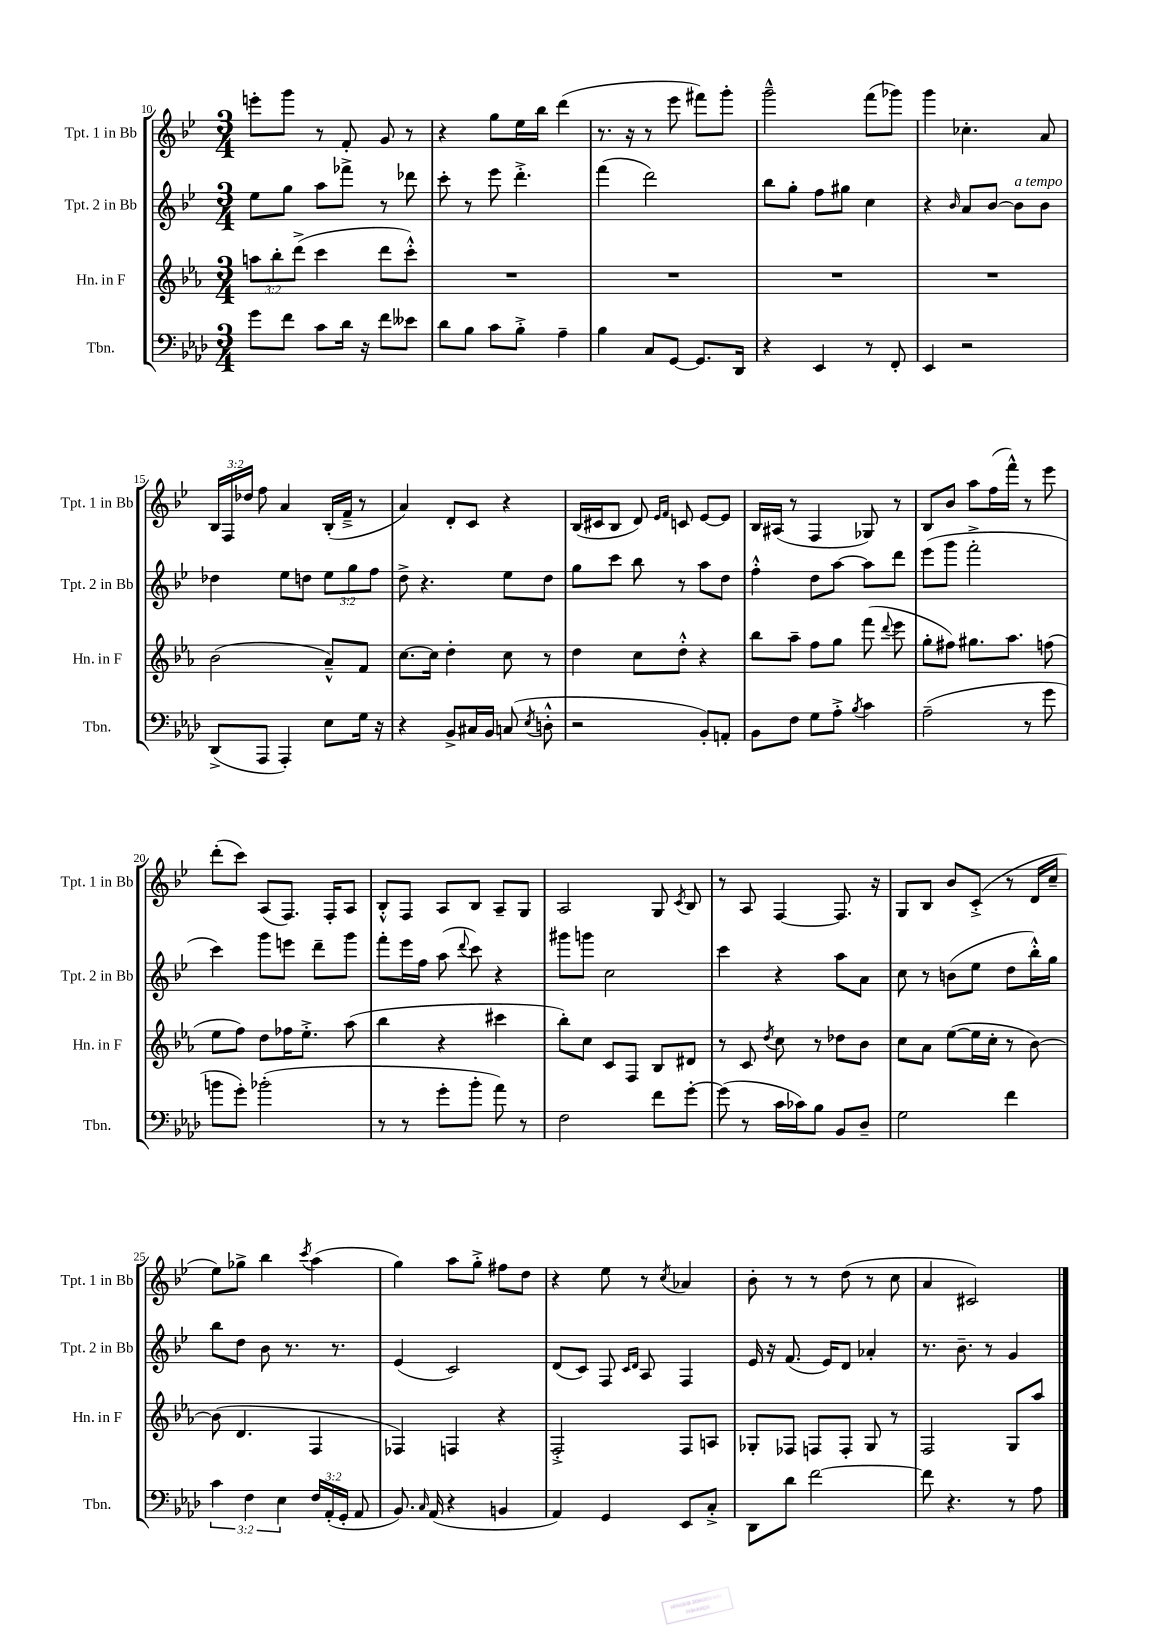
<<
\new StaffGroup <<
\new Staff = "s0" \with { instrumentName = "Tpt. 1 in Bb" shortInstrumentName = "Tpt. 1 in Bb" } {
    \clef treble \key bes \major \numericTimeSignature \time 3/4 \override Staff.TupletNumber.text = #tuplet-number::calc-fraction-text
    \autoBeamOff e'''8[-. g'''8] r8 f'8-. g'8 r8 |
    r4 g''8[ ees''16 bes''16] d'''4( |
    r8. r16 r8 ees'''8 fis'''8[) g'''8]-. |
    g'''2---^ f'''8[( ges'''8]) |
    g'''4 ces''4.-. a'8 |
    \tuplet 3/2 { bes16[ f16 des''16] } f''8 a'4 bes16[-.( f'16]---> r8 |
    a'4) d'8[-. c'8] r4 |
    bes16[( cis'16 bes8] d'8) \grace { ees'16[ f'16] } c'8 ees'8[~ ees'8] |
    bes16[ ais16]( r8 f4 ges8) r8 |
    bes8[ bes'8] a''8[ f''16( f'''16]-^) r8 ees'''8 |
    d'''8[-.( c'''8]) a8[( f8.]) f16[-. a8] |
    bes8[-.-^ f8] a8[ bes8] a8[-- g8] |
    a2 g8 \acciaccatura { c'8 } bes8 |
    r8 a8 f4~ f8. r16 |
    g8[ bes8] bes'8[ c'8]-.->( r8 d'16[ c''16]-- |
    ees''8[) ges''8]-> bes''4 \acciaccatura { c'''8 } a''4( |
    g''4) a''8[ g''8]-.-> fis''8[ d''8] |
    r4 ees''8 r8 \acciaccatura { c''8 } aes'4 |
    bes'8-. r8 r8 d''8( r8 c''8 |
    a'4 cis'2) \bar "|." |
}
\new Staff = "s1" \with { instrumentName = "Tpt. 2 in Bb" shortInstrumentName = "Tpt. 2 in Bb" } {
    \clef treble \key bes \major \numericTimeSignature \time 3/4 \override Staff.TupletNumber.text = #tuplet-number::calc-fraction-text
    \autoBeamOff ees''8[ g''8] a''8[ fes'''8]-> r8 des'''8 |
    c'''8-. r8 ees'''8 d'''4.-.-> |
    f'''4( d'''2) |
    bes''8[ g''8]-. f''8[ gis''8] c''4 |
    r4 \grace { bes'16 } a'8[ bes'8]~ bes'8[^\markup { \italic "a tempo" } bes'8] |
    des''4 ees''8[ d''8] \tuplet 3/2 { ees''8[ g''8 f''8] } |
    d''8-> r4. ees''8[ d''8] |
    g''8[ c'''8] bes''8 r8 a''8[ d''8] |
    f''4-.-^ d''8[ a''8]~ a''8[ d'''8] |
    ees'''8[( g'''8] f'''2-.-> |
    c'''4) g'''8[ e'''8] d'''8[-- g'''8] |
    f'''8[-. ees'''16 f''16] a''8( \appoggiatura { d'''8 } c'''8) r4 |
    gis'''8[ g'''8] c''2 |
    c'''4 r4 a''8[ a'8] |
    c''8 r8 b'8[( ees''8] d''8[ bes''16-.-^) g''16] |
    bes''8[ d''8] bes'8 r8. r8. |
    ees'4( c'2) |
    d'8[( c'8]) f8 \grace { c'16[ d'16] } a8 f4 |
    ees'16 r16 f'8.( ees'16[) d'8] aes'4-. |
    r8. bes'8.-- r8 g'4 \bar "|." |
}
\new Staff = "s2" \with { instrumentName = "Hn. in F" shortInstrumentName = "Hn. in F" } {
    \clef treble \key ees \major \numericTimeSignature \time 3/4 \override Staff.TupletNumber.text = #tuplet-number::calc-fraction-text
    \autoBeamOff \tuplet 3/2 { a''8[ bes''8-. d'''8]->( } c'''4 d'''8[ c'''8]-.-^) |
    R2. |
    R2. |
    R2. |
    R2. |
    bes'2( aes'8[---^) f'8] |
    c''8.[~ c''16] d''4-. c''8 r8 |
    d''4 c''8[ d''8]-.-^ r4 |
    bes''8[ aes''8]-- f''8[ g''8] f'''8( \appoggiatura { d'''8 } ees'''8 |
    g''8[-. fis''8]) gis''8.[ aes''8.] f''8( |
    ees''8[ f''8]) d''8[ fes''16 ees''8.]-.-> aes''8( |
    bes''4 r4 cis'''4 |
    bes''8[-.) c''8] c'8[ f8] bes8[ dis'8] |
    r8 c'8 \acciaccatura { d''8 } c''8 r8 des''8[ bes'8] |
    c''8[ aes'8] ees''8[~( ees''16 c''16]-. r8 bes'8~) |
    bes'8( d'4. f4 |
    fes4) f4 r4 |
    f2-.-> f8[ a8] |
    ges8[-. fes8] f8[ f8]-. ges8 r8 |
    f2 g8[ aes''8] \bar "|." |
}
\new Staff = "s3" \with { instrumentName = "Tbn." shortInstrumentName = "Tbn." } {
    \clef bass \key aes \major \numericTimeSignature \time 3/4 \override Staff.TupletNumber.text = #tuplet-number::calc-fraction-text
    \autoBeamOff g'8[ f'8] c'8[ des'16] r16 f'8[ eeses'8] |
    des'8[ bes8] c'8[ bes8]-.-> aes4-- |
    bes4 c8[ g,8]~ g,8.[ des,16] |
    r4 ees,4 r8 f,8-. |
    ees,4 r2 |
    des,8[->( aes,,8] aes,,4-.) ees8[ g16] r16 |
    r4 bes,8[-> cis16 bes,16] c8( \acciaccatura { ees8 } d8-.-^ |
    r2 bes,8[-.) a,8]-. |
    bes,8[ f8] g8[ aes8]-.-> \acciaccatura { bes8 } c'4 |
    aes2--( r8 g'8 |
    b'8[ g'8]-.) bes'2-.( |
    r8 r8 g'8[-. bes'8]-. aes'8) r8 |
    f2 f'8[ g'8]~-. |
    g'8( r8 c'16[ ces'16) bes8] bes,8[ des8]-- |
    g2 f'4 |
    \tuplet 3/2 { c'4 f4 ees4 } \tuplet 3/2 { f16[ aes,16-.( g,16]-. } aes,8 |
    bes,8.) \grace { c16 } aes,16( r4 b,4 |
    aes,4) g,4 ees,8[ c8]-.-> |
    des,8[ des'8] f'2~ |
    f'8 r4. r8 aes8 \bar "|." |
}
>>
>>
\layout { \context { \Score currentBarNumber = #10 } }
